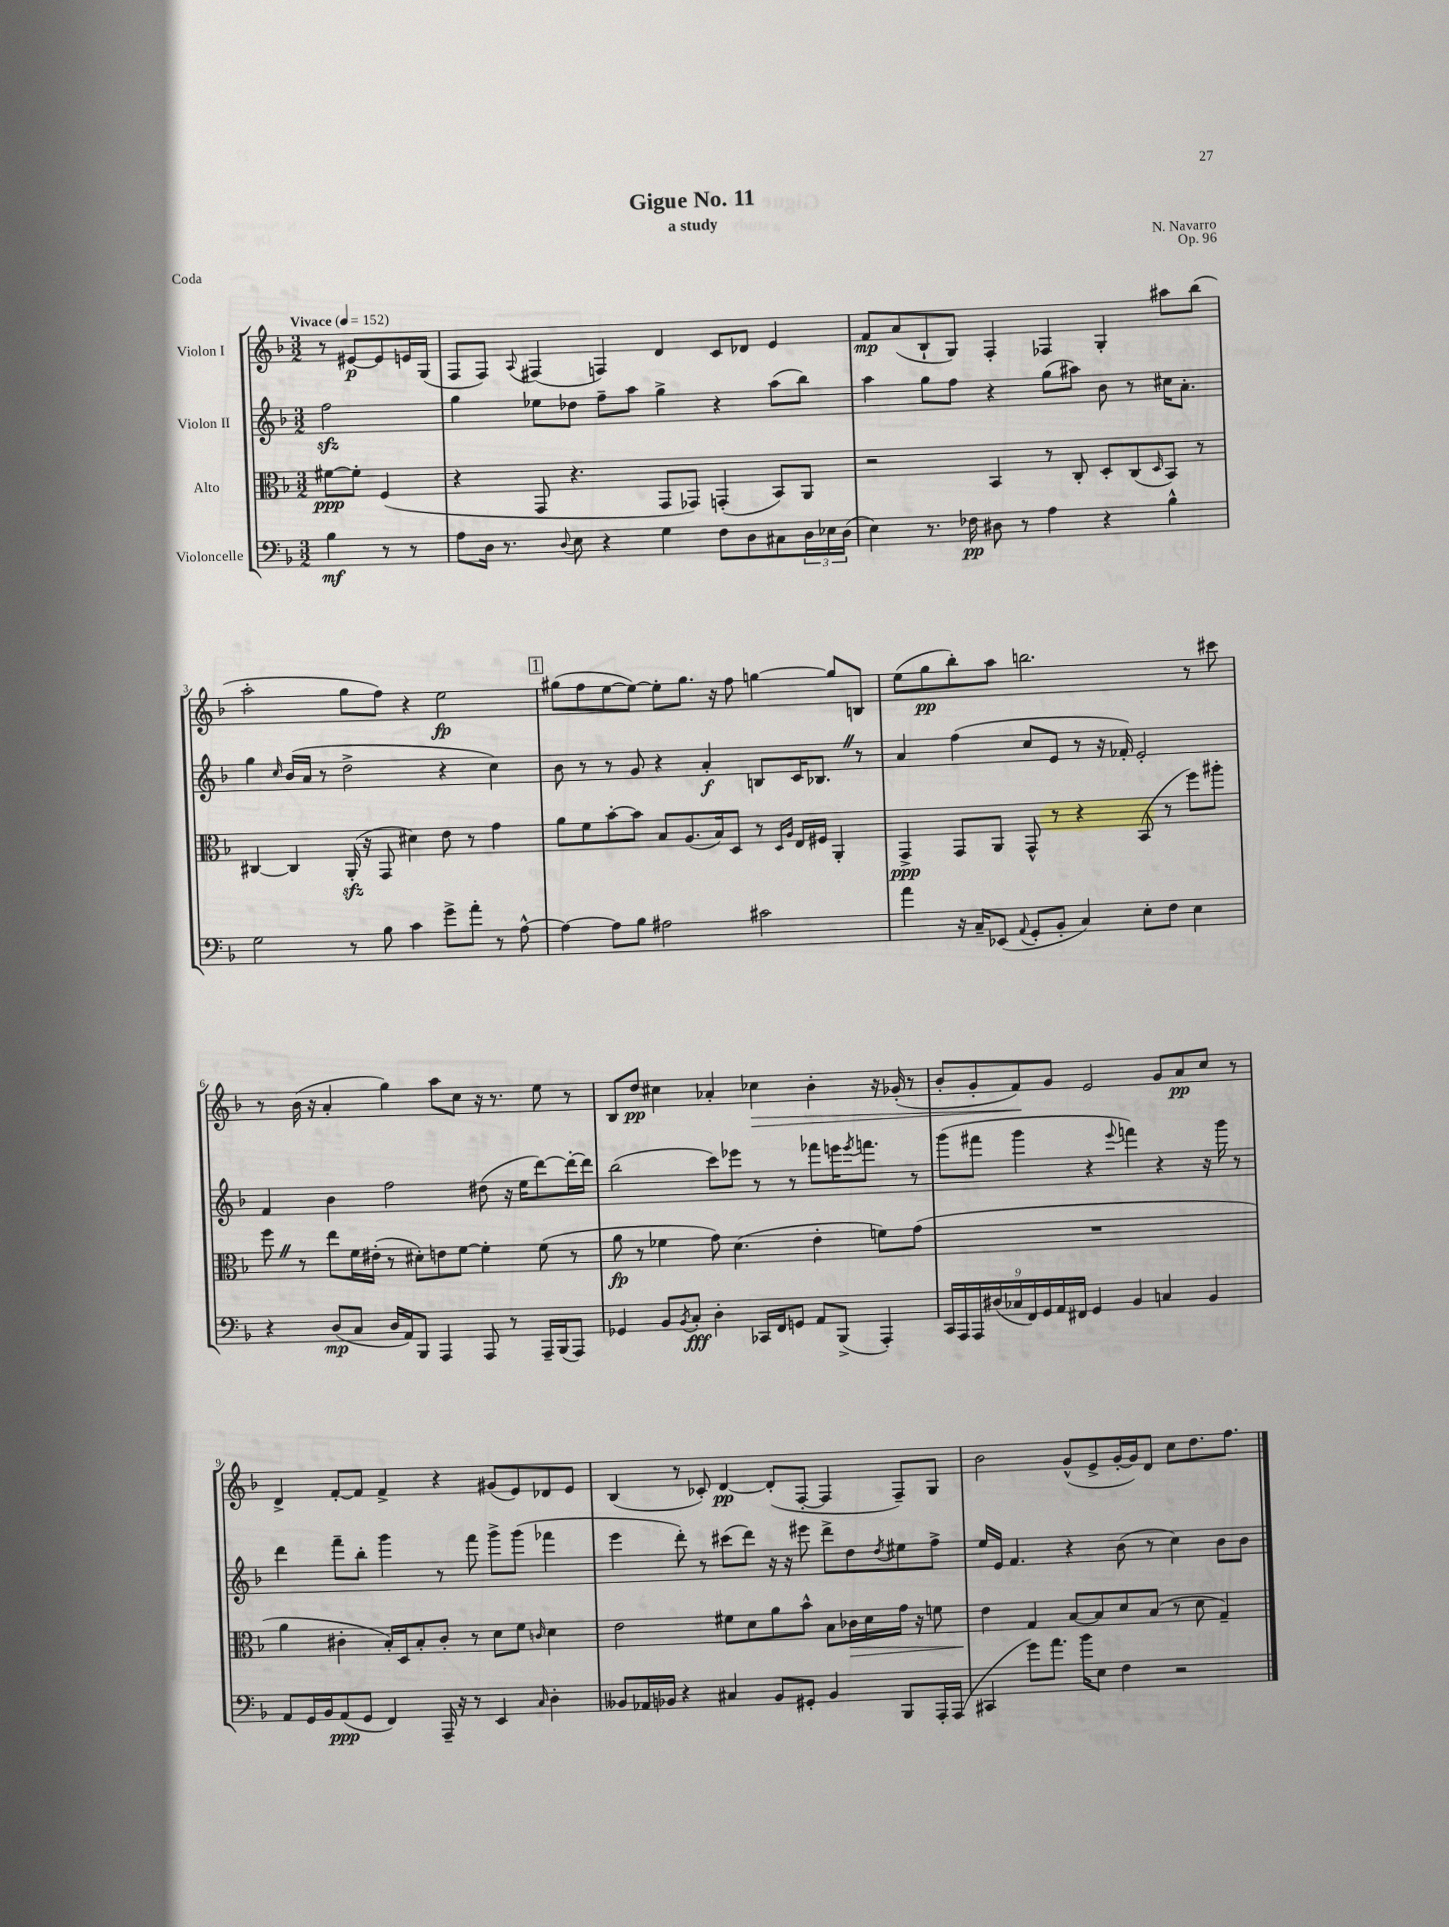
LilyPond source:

\header { title = "Gigue No. 11" composer = "N. Navarro" subtitle = "a study" opus = "Op. 96" piece = "Coda" }
<<
\new StaffGroup <<
\new Staff = "s0" \with { instrumentName = "Violon I" } {
    \clef treble \key f \major \numericTimeSignature \time 3/2 \partial 2 \tempo "Vivace" 4 = 152
    r8 eis'8~\p eis'8 e'16 g16( |
    f8 f8) \appoggiatura { a8 } fis4( f4) d'4 c'8 des'8 e'4 |
    f'8\mp a'8( bes8-! g8) f4-. fes4 g4-. ais''8 bes''8( |
    a''2-. g''8 f''8) r4 e''2\fp |
    \mark \markup { \box "1" } gis''8( f''8 e''8~ e''8~) e''8-. gis''8. r16 f''8 g''4~ g''8 b8 |
    e''8( g''8\pp bes''8-.) a''8 b''2. r8 cis'''8 |
    r8 bes'16( r16 a'4-. g''4) a''8 c''8 r16 r8. e''8 r8 |
    bes8 d''8\pp cis''4 aes'4-. ces''4\> bes'4-. r16 ges'16-.( r8 |
    bes'8-. g'8-. f'8\!) g'8 e'2 g'8 a'8\pp c''8 r8 |
    d'4-> f'8~-. f'8 f'4-> r4 gis'8( e'8) des'8 e'8 |
    bes4( r8 ces'8-.) d'4~\pp d'8-.( f8~-. f4 f8--) g8 |
    bes'2 g'8-^( e'8-> g'16~-. g'16) d'8 c''8 d''8. f''8. \bar "|." |
}
\new Staff = "s1" \with { instrumentName = "Violon II" } {
    \clef treble \key f \major \numericTimeSignature \time 3/2 \partial 2
    f''2\sfz |
    g''4 ees''8 des''8 f''8-- a''8 g''4-> r4 a''8( bes''8) |
    a''4 g''8 f''8 r4 g''8( ais''8) bes'8 r8 cis''16 a'8.-. |
    g''4 \grace { c''16 } bes'16( a'16 r8 d''2-> r4 c''4) |
    \mark \markup { \box "1" } bes'8 r8 r8 g'8 r4 a'4-.\f b8 c'16 bes8. \once \override BreathingSign.text = \markup { \musicglyph "scripts.caesura.straight" } \breathe r8 |
    a'4 f''4( c''8 e'8 r8 r16 fes'16-.) e'2-. |
    f'4 bes'4 f''2 dis''8( r16 e''16 d'''8~) d'''16~-. d'''16 |
    bes''2( c'''8) ees'''8 r8 r8 fes'''8 e'''16 \acciaccatura { e'''8 } f'''8. r8 |
    g'''8( fis'''8 g'''4 r4 \appoggiatura { e'''8 } f'''4) r4 r16 g'''16 r8 |
    d'''4 f'''8-- bes''8-. g'''4 r8 f'''8 g'''8-> g'''8( fes'''4 |
    e'''4 d'''8-.) r8 cis'''8( d'''8) r16 r16 eis'''8 d'''8-> d''8 \acciaccatura { d''8 } eis''8 f''8-> |
    e''16 e'16 f'4. r4 bes'8( r8 c''4) bes'8 bes'8 \bar "|." |
}
\new Staff = "s2" \with { instrumentName = "Alto" } {
    \clef alto \key f \major \numericTimeSignature \time 3/2 \partial 2
    fis'8~\ppp fis'8-. f4( |
    r4 g,8 r4. g,8 ges,8) g,4-.( bes,8) a,8 |
    r2 bes,4 r8 c8-. d8-. c8( \grace { d16 } bes,8) r8 |
    cis4~ cis4 a,16-.\sfz( r16 g,8 dis'4) e'8 r8 g'4 |
    \mark \markup { \box "1" } a'8 f'8 bes'8~-. bes'8 bes8 a8.( bes16) d8 r8 \grace { d16 a16 } e16 fis16 a,4-. |
    g,4->\ppp g,8 a,8 g,8-^ r8 r4 bes,8( r8 f''8) ais''8-. |
    f''8 \once \override BreathingSign.text = \markup { \musicglyph "scripts.caesura.straight" } \breathe r8 e''8 f'16 eis'16-.( r8 dis'8-.) e'8 f'8~ f'4-. f'8( r8 |
    a'8\fp r8 fes'4 g'8) d'4.( e'4-. f'8) g'8( |
    R1. |
    a'4 cis'4-. bes16-.) d16 bes8-. cis'8-. r8 d'8 f'8 \grace { c'16 } d'4 |
    e'2 fis'8 d'8 a'8 bes'8-^ bes8 ces'16\> d'16 g'16 r16 f'8 |
    e'4\! g4 bes8~ bes8 d'8 bes8( r8 d'8 g4--) \bar "|." |
}
\new Staff = "s3" \with { instrumentName = "Violoncelle" } {
    \clef bass \key f \major \numericTimeSignature \time 3/2 \partial 2
    bes4\mf r8 r8 |
    a8 d16 r8. \appoggiatura { d8 } e8 r4 g4 f8 d8 cis8 \tuplet 3/2 { d16 ees16 d16( } |
    e4) r8. fes16\pp dis8 r8 a4 r4 bes4-^ |
    g2 r8 bes8 c'4 g'8-> a'8-. r8 a8~-^ |
    \mark \markup { \box "1" } a4~ a8 bes8 ais2 cis'2 |
    a'4 r16 c16-- ees,8( \appoggiatura { a,8 } g,8-. bes,8-. c4) e8-. f8 e4 |
    r4 d8\mp( c8 d16 a,16) bes,,8 a,,4 a,,8 r8 a,,16-- bes,,16( a,,8) |
    ges,4 bes,8 \acciaccatura { bes,8 } c8-.\fff d4-. ces,16 f,16 g,8 a,8 bes,,8->( a,,4-.) |
    \tuplet 9/8 { c,16 a,,16 a,,16 dis16( ces16 f,16) g,16 a,16 fis,16 } g,4 bes,4 c4 bes,4 |
    a,8 g,16 bes,16 a,8\ppp( g,8 f,4) a,,16-- r16 r8 e,4 \grace { c16 } d4-. |
    beses,8 aes,16 bes,16 r4 cis4 bes,8 gis,8-. bes,4 bes,,8 a,,16-. a,,16( |
    cis,4 g'8) a'8. bes'16 e8 f4 r2 \bar "|." |
}
>>
>>
